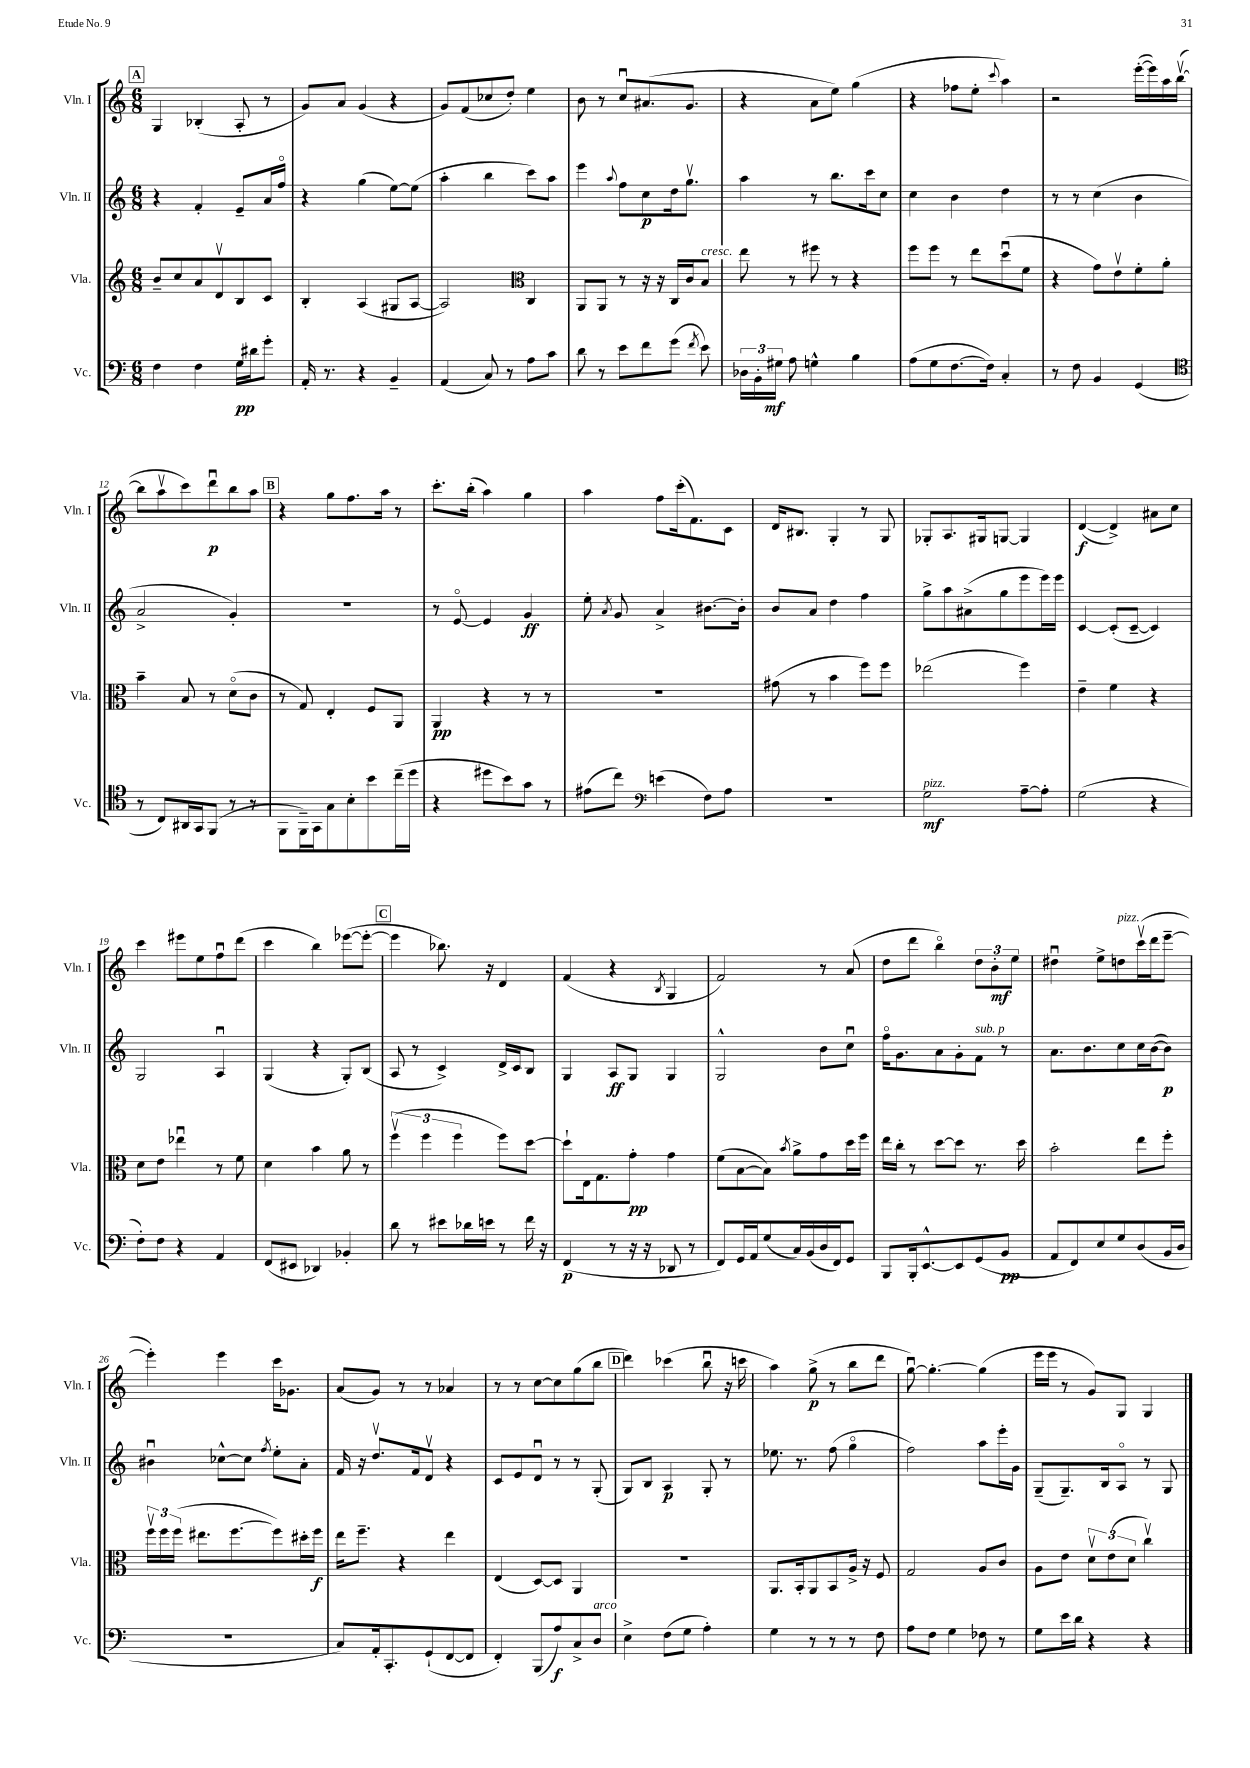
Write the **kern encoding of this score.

**kern	**dynam	**kern	**dynam	**kern	**dynam	**kern	**dynam
*part4	*part4	*part3	*part3	*part2	*part2	*part1	*part1
*staff4	*staff4	*staff3	*staff3	*staff2	*staff2	*staff1	*staff1
*I"Vc.	*	*I"Vla.	*	*I"Vln. II	*	*I"Vln. I	*
*I'Vc.	*	*I'Vla.	*	*I'Vln. II	*	*I'Vln. I	*
*clefF4	*	*clefG2	*	*clefG2	*	*clefG2	*
*k[]	*	*k[]	*	*k[]	*	*k[]	*
*M6/8	*	*M6/8	*	*M6/8	*	*M6/8	*
!!LO:REH:place=s1:t=A
=5	=5	=5	=5	=5	=5	=5	=5
4F\	.	8b~/L	.	4r	.	4G/	.
.	.	8cc/	.	.	.	.	.
4F\	.	8a/	.	4f'/	.	(4B-X'/	.
.	.	8dv/	.	.	.	.	.
16G\LL	pp	8B/	.	8e~/L	.	8A'/	.
16d#X\J	.	.	.	.	.	.	.
8g'\J	.	8c/J	.	16a/L	.	8r	.
.	.	.	.	16ff/JJ	.	.	.
=6	=6	=6	=6	=6	=6	=6	=6
16AA'/	.	4B'/	.	4r	.	8g/L)	.
8.r	.	.	.	.	.	.	.
.	.	.	.	.	.	8a/J	.
4r	.	(4A/	.	(4gg\	.	(4g/	.
4BB~/	.	8G#X/L	.	[8ee\L)	.	4r	.
.	.	[8A/J	.	(8ee\J]	.	.	.
=7	=7	=7	=7	=7	=7	=7	=7
(4AA/	.	2A/])	.	4aa'\	.	8g/L)	.
.	.	.	.	.	.	(8f/	.
8C/)	.	.	.	4bb\	.	8cc-X/	.
8r	.	.	.	.	.	8dd'/J)	.
*	*	*clefC3	*	*	*	*	*
8A\L	.	4C/	.	8ccc\L)	.	4ee\	.
8c\J	.	.	.	8aa\J	.	.	.
=8	=8	=8	=8	=8	=8	=8	=8
8d\	.	8AA/L	.	4eee\	.	8b\	.
8r	.	8AA/J	.	.	.	8r	.
.	.	.	.	8qqaa/	.	.	.
8e\L	.	8r	.	8ff\L	.	8ccu/L	.
8f\	.	16r	.	8cc\	p	(8.a#X/	.
.	.	16r	.	.	.	.	.
(8g\J	.	16C/LL	.	16dd\k	.	.	.
.	.	16c/J	.	8.ggv\J	.	8.g/J	.
8qf/	.	.	.	.	.	.	.
!	!	!LO:TX:a:i:t=cresc.	!	!	!	!	!
8e\)	.	8B/J	.	.	.	.	.
=9	=9	=9	=9	=9	=9	=9	=9
24D-X\LL	.	8ee\	.	4aa\	.	4r	.
24BB'\	.	.	.	.	.	.	.
24G#X\JJ	mf	.	.	.	.	.	.
8A\	.	8r	.	.	.	.	.
4Gn^^\	.	8ff#X\	.	8r	.	8a\L	.
.	.	8r	.	8.bb\L	.	8ee\J)	.
4B\	.	4r	.	.	.	(4gg\	.
.	.	.	.	16ccc\k	.	.	.
.	.	.	.	8cc\J	.	.	.
=10	=10	=10	=10	=10	=10	=10	=10
(8A\L	.	8ff\L	.	4cc\	.	4r	.
8G\	.	8ff\J	.	.	.	.	.
[8.F\	.	8r	.	4b\	.	8ff-X\L	.
.	.	8ee\L	.	.	.	8ee'\J	.
16F\Jk])	.	.	.	.	.	.	.
.	.	.	.	.	.	8qqccc/	.
4C'/	.	(8ddu\	.	4dd\	.	4aa\)	.
.	.	8f\J	.	.	.	.	.
=11	=11	=11	=11	=11	=11	=11	=11
8r	.	4r	.	8r	.	2r	.
8F\	.	.	.	8r	.	.	.
4BB/	.	8g\L)	.	(4cc\	.	.	.
.	.	8ev\	.	.	.	.	.
(4GG/	.	8f'\	.	4b\	.	([16eee'\LL	.
.	.	.	.	.	.	16eee\])	.
.	.	8a'\J	.	.	.	16aa\	.
.	.	.	.	.	.	([16bbv\JJ	.
!!LO:LB:g=z
=12	=12	=12	=12	=12	=12	=12	=12
*clefC4	*	*	*	*	*	*	*
8r	.	4b~\	.	2a^/	.	8bb\L]	.
8C/L)	.	.	.	.	.	8aav\	.
16AA#X/L	.	8B/	.	.	.	8ccc\)	.
16GG/J	.	.	.	.	.	.	.
(8FF/J	.	8r	.	.	.	8dddu\	p
8r	.	(8d\L	.	4g'/)	.	8bb\	.
8r	.	8c\J	.	.	.	8aa\J	.
!!LO:REH:place=s1:t=B
=13	=13	=13	=13	=13	=13	=13	=13
8FF\L	.	8r	.	2.r	.	4r	.
16FF~\L)	.	8G/)	.	.	.	.	.
16GG\J	.	.	.	.	.	.	.
8G\	.	4E'/	.	.	.	8gg\L	.
8B'\	.	.	.	.	.	8.ff\	.
8b\	.	8F/L	.	.	.	.	.
.	.	.	.	.	.	16aa\Jk	.
(16cc~\L	.	8AA/J	.	.	.	8r	.
16dd\JJ	.	.	.	.	.	.	.
=14	=14	=14	=14	=14	=14	=14	=14
4r	.	4AA/	pp	8r	.	8.ccc'\L	.
.	.	.	.	[8e/	.	.	.
.	.	.	.	.	.	(16bb'\Jk	.
8dd#X\L	.	4r	.	4e/]	.	4aa\)	.
8b\)	.	.	.	.	.	.	.
8g\J	.	8r	.	4g/	ff	4gg\	.
8r	.	8r	.	.	.	.	.
=15	=15	=15	=15	=15	=15	=15	=15
(8e#X\L	.	2.r	.	8ee'\	.	4aa\	.
.	.	.	.	8qa/	.	.	.
8cc\J)	.	.	.	8g/	.	.	.
*clefF4	*	*	*	*	*	*	*
(4en\	.	.	.	4a^/	.	8ff\L	.
.	.	.	.	.	.	(16ccc'\k	.
.	.	.	.	.	.	8.f\)	.
8F\L)	.	.	.	[8.b#X\L	.	.	.
8A\J	.	.	.	.	.	8c\J	.
.	.	.	.	16b#'\Jk]	.	.	.
=16	=16	=16	=16	=16	=16	=16	=16
2.r	.	(8g#X\	.	8b/L	.	16d/KL	.
.	.	.	.	.	.	8.B#X/J	.
.	.	8r	.	8a/J	.	.	.
.	.	4b\	.	4dd\	.	4G'/	.
.	.	8ff\L)	.	4ff\	.	8r	.
.	.	8ff\J	.	.	.	8G/	.
=17	=17	=17	=17	=17	=17	=17	=17
!LO:TX:a:i:t=pizz.	!	!	!	!	!	!	!
2G\	mf	(2ee-X\	.	8gg^\L	.	8G-X'/L	.
.	.	.	.	8aa\	.	8.A/	.
.	.	.	.	(8a#X^\	.	.	.
.	.	.	.	.	.	16G#X/k	.
.	.	.	.	8gg\	.	[8Gn/J	.
[8A~\L	.	4ff\)	.	8eee\	.	4G/]	.
8A'\J]	.	.	.	16eee\L)	.	.	.
.	.	.	.	16eee\JJ	.	.	.
=18	=18	=18	=18	=18	=18	=18	=18
(2G\	.	4e~\	.	[4c/	.	([4d/	f
.	.	4f\	.	(8c'/L]	.	4d^/])	.
.	.	.	.	[8c~/J	.	.	.
4r	.	4r	.	4c/])	.	8a#X\L	.
.	.	.	.	.	.	8cc\J	.
!!LO:LB:g=z
=19	=19	=19	=19	=19	=19	=19	=19
8F'\L)	.	8d\L	.	2G/	.	4ccc\	.
8F\J	.	8e\J	.	.	.	.	.
4r	.	4ee-Xu\	.	.	.	8eee#X\L	.
.	.	.	.	.	.	8ee\	.
4AA/	.	8r	.	4Au/	.	8ffu\	.
.	.	8f\	.	.	.	(8ddd\J	.
=20	=20	=20	=20	=20	=20	=20	=20
(8FF/L	.	4d\	.	(4G/	.	4ccc\	.
8EE#X/J	.	.	.	.	.	.	.
4DD-X/)	.	4b\	.	4r	.	4bb\)	.
4BB-X'/	.	8a\	.	8G'/L)	.	([8eee-X\L	.
.	.	8r	.	(8B/J	.	8eee-'\J_	.
!!LO:REH:place=s1:t=C
=21	=21	=21	=21	=21	=21	=21	=21
8d\	.	(6ffv\	.	8A/	.	4eee-\]	.
8r	.	.	.	8r	.	.	.
.	.	6ff\	.	.	.	.	.
8e#X\L	.	.	.	4c^/)	.	8.bb-X\)	.
.	.	6ff\	.	.	.	.	.
16d-X\L	.	.	.	.	.	.	.
16en\JJ	.	.	.	.	.	16r	.
8r	.	8ff\L)	.	16d^/LL	.	4d/	.
.	.	.	.	16c/J	.	.	.
16f\	.	[8dd\J	.	8B/J	.	.	.
16r	.	.	.	.	.	.	.
=22	=22	=22	=22	=22	=22	=22	=22
(4FF/	p	8dd`\L]	.	4G/	.	(4f/	.
.	.	16E\k	.	.	.	.	.
.	.	8.G\	.	.	.	.	.
8r	.	.	.	8A/L	ff	4r	.
16r	.	8g'\J	pp	8G/J	.	.	.
16r	.	.	.	.	.	.	.
.	.	.	.	.	.	8qB/	.
8DD-X/	.	4g\	.	4G/	.	4G/	.
8r	.	.	.	.	.	.	.
=23	=23	=23	=23	=23	=23	=23	=23
8FF/L)	.	(8f\L	.	2G^^/	.	2f/)	.
16GG/L	.	[8B\	.	.	.	.	.
16AA/J	.	.	.	.	.	.	.
(8G/	.	8B\J])	.	.	.	.	.
.	.	8qb/	.	.	.	.	.
16C/L)	.	8a^\L	.	.	.	.	.
(16BB/	.	.	.	.	.	.	.
16D/	.	8g\	.	8b\L	.	8r	.
16FF/J)	.	.	.	.	.	.	.
8GG/J	.	16dd\L	.	8ccu\J	.	(8a/	.
.	.	16ff\JJ	.	.	.	.	.
=24	=24	=24	=24	=24	=24	=24	=24
8BBB/L	.	16ee\LL	.	16ff\KL	.	8dd\L	.
.	.	16cc'\JJ	.	8.g\	.	.	.
16BBB'/k	.	8r	.	.	.	8ddd\J	.
[8.EE^^/	.	.	.	.	.	.	.
.	.	[8dd\L	.	8a\	.	4bb\)	.
8EE/]	.	8dd\J]	.	8g'\	.	.	.
!	!	!	!	!LO:TX:a:i:t=sub. p	!	!	!
(8GG/	.	8.r	.	8f\J	.	12dd\L	.
.	.	.	.	.	.	12b'\	mf
8BB/J	pp	.	.	8r	.	.	.
.	.	.	.	.	.	12ee\J	.
.	.	16dd\	.	.	.	.	.
=25	=25	=25	=25	=25	=25	=25	=25
8AA/L	.	2b'\	.	8.a\L	.	4dd#Xu\	.
8FF/)	.	.	.	.	.	.	.
.	.	.	.	8.b\	.	.	.
8E/	.	.	.	.	.	8ee^\L	.
!	!	!	!	!	!	!LO:TX:a:i:t=pizz.	!
8G/	.	.	.	8cc\	.	8ddn\	.
(8D/	.	8ee\L	.	16cc\L	.	(16cccv\L	.
.	.	.	.	([16b\J	.	16ddd\J	.
16BB/L	.	8ff'\J	.	8b\J])	p	[8eee~\J	.
16D/JJ	.	.	.	.	.	.	.
!!LO:LB:g=z
=26	=26	=26	=26	=26	=26	=26	=26
2.r	.	24ffv\LL	.	4b#Xu\	.	4eee'\])	.
.	.	24ff\	.	.	.	.	.
.	.	(24ff\JJ	.	.	.	.	.
.	.	8.ee#X\L	.	.	.	.	.
.	.	.	.	[8cc-X^^\L	.	4eee\	.
.	.	[8.ff\	.	.	.	.	.
.	.	.	.	8cc-\J]	.	.	.
.	.	.	.	8qff/	.	.	.
.	.	8ff\])	.	8ee'\L	.	16ccc\KL	.
.	.	.	.	.	.	8.g-X\J	.
.	.	16dd#X'\L	.	8a'\J	.	.	.
.	.	16ff\JJ	f	.	.	.	.
=27	=27	=27	=27	=27	=27	=27	=27
8C/L)	.	16ee\KL	.	16f/	.	(8a/L	.
.	.	8.ff~\J	.	16r	.	.	.
16AA'/k	.	.	.	8.ddv/L	.	8g/J)	.
8.CC'/	.	.	.	.	.	.	.
.	.	4r	.	.	.	8r	.
.	.	.	.	16f/k	.	.	.
(8GG`/	.	.	.	8dv/J	.	8r	.
[8FF/	.	4ee\	.	4r	.	4a-X/	.
8FF/J]	.	.	.	.	.	.	.
=28	=28	=28	=28	=28	=28	=28	=28
4FF'/)	.	(4E/	.	8c/L	.	8r	.
.	.	.	.	8e/	.	8r	.
(8BBB/L	.	[8D/L)	.	8du/J	.	[8cc\L	.
8A/)	f	8D/J]	.	8r	.	8cc\]	.
8C^/	.	4AA/	.	8r	.	(8gg\	.
!LO:TX:a:i:t=arco	!	!	!	!	!	!	!
8D/J	.	.	.	(8G'/	.	8bb\J	.
!!LO:REH:place=s1:t=D
=29	=29	=29	=29	=29	=29	=29	=29
4E^\	.	2.r	.	8G/L)	.	4ddd\)	.
.	.	.	.	8B/J	.	.	.
(8F\L	.	.	.	4A/	p	(4ccc-X\	.
8G\J	.	.	.	.	.	.	.
4A'\)	.	.	.	8G'/	.	8bbu\	.
.	.	.	.	8r	.	16r	.
.	.	.	.	.	.	16cccn\	.
=30	=30	=30	=30	=30	=30	=30	=30
4G\	.	8.AA/L	.	8.ee-X\	.	4aa\)	.
.	.	16BB'/k	.	8.r	.	.	.
8r	.	8AA/	.	.	.	(8gg^\	p
8r	.	8BB/	.	(8ff\	.	8r	.
8r	.	16A^/Jk	.	4gg\	.	8bb\L	.
.	.	16r	.	.	.	.	.
8F\	.	8F/	.	.	.	8ddd\J	.
=31	=31	=31	=31	=31	=31	=31	=31
8A\L	.	2G/	.	2ff\)	.	[8ggu\)	.
8F\J	.	.	.	.	.	4.gg'\_	.
4G\	.	.	.	.	.	.	.
8F-X\	.	8A/L	.	8aa\L	.	(4gg\]	.
8r	.	8c/J	.	16eee'\L	.	.	.
.	.	.	.	16g\JJ	.	.	.
=32	=32	=32	=32	=32	=32	=32	=32
8G\L	.	8A\L	.	(8G~/L	.	16eee\LL	.
.	.	.	.	.	.	16eee\JJ	.
16e\L	.	8e\J	.	8.G~/)	.	8r	.
16d\JJ	.	.	.	.	.	.	.
4r	.	12dv\L	.	.	.	8g/L)	.
.	.	.	.	16B/k	.	.	.
.	.	(12e\	.	.	.	.	.
.	.	.	.	8A/J	.	8G/J	.
.	.	12d\J	.	.	.	.	.
4r	.	4ccv\)	.	8r	.	4G/	.
.	.	.	.	8G/	.	.	.
==	==	==	==	==	==	==	==
*-	*-	*-	*-	*-	*-	*-	*-
